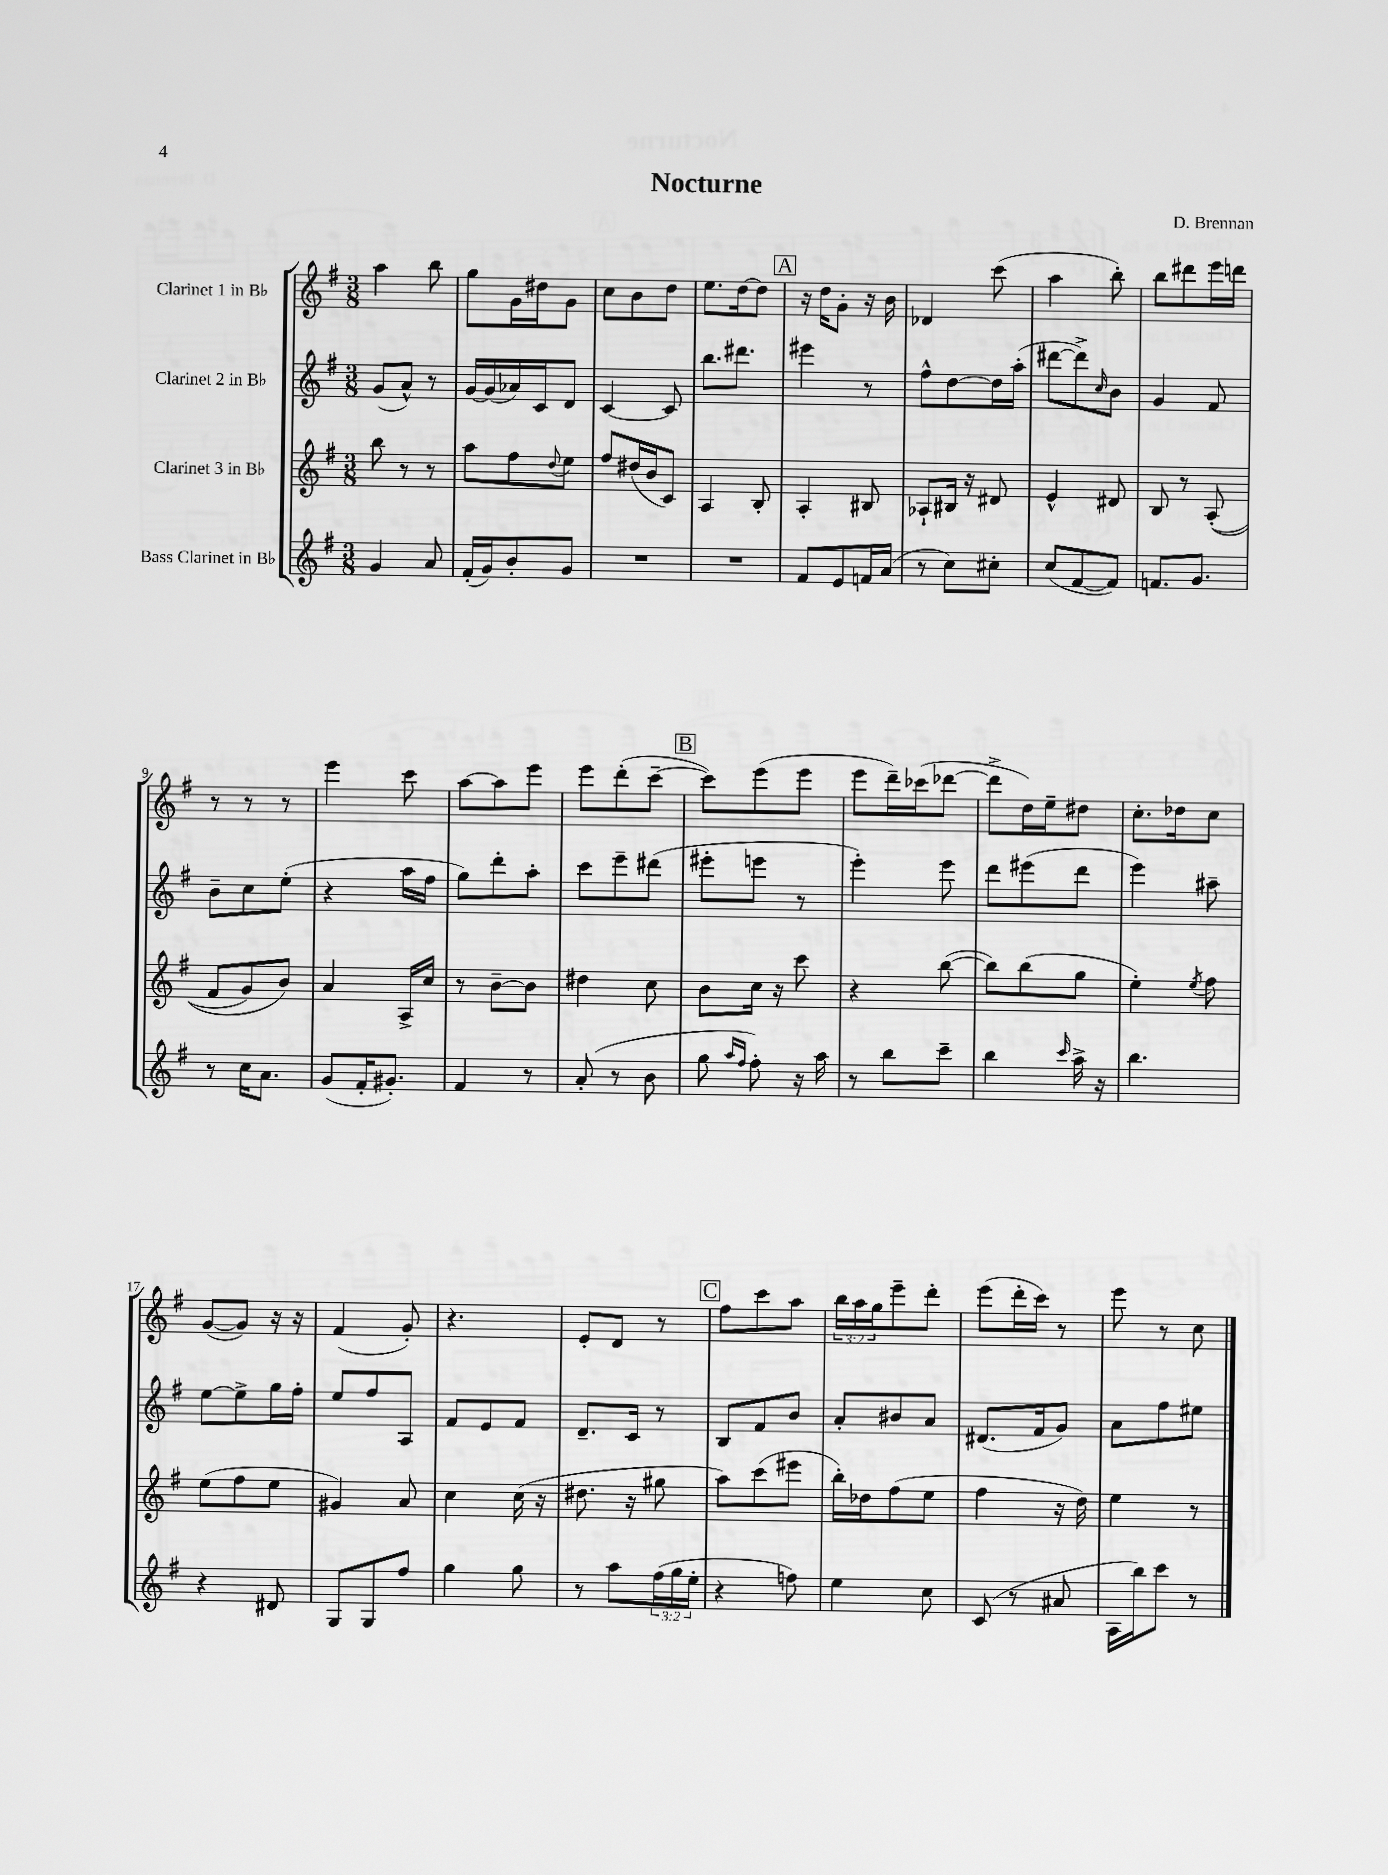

**kern	**kern	**kern	**kern
*staff4	*staff3	*staff2	*staff1
*clefG2	*clefG2	*clefG2	*clefG2
*k[f#]	*k[f#]	*k[f#]	*k[f#]
*M3/8	*M3/8	*M3/8	*M3/8
4g	8bb	(8g	4aa
.	8r	8a^^)	.
8a	8r	8r	8bb
=	=	=	=
(16f#'	8aa	[16g	8gg
16g)	.	(16g]	.
8b'	8ff#	16a-)	16g
.	.	16c	16dd#
.	8qqdd	.	.
8g	8ee	8d	8g
=	=	=	=
4.r	8ff#	[4c	8cc
.	(16dd#	.	8b
.	16b	.	.
.	8c)	8c]	8dd
=	=	=	=
4.r	4A	8.bb	8.ee
.	.	8.ddd#	[16dd
.	8B'	.	8dd]
=	=	=	=
8f#	4A'	4eee#	16r
.	.	.	16dd
8e	.	.	8g'
16f	8B#	8r	16r
(16a	.	.	16b
=	=	=	=
8r	8A-`	8ff#^^	4d-
8cc)	16B#	[8dd	.
.	16r	.	.
8cc#'	8d#	16dd]	(8ccc
.	.	(16aa'	.
=	=	=	=
(8cc	4e^^	[8ddd#	4aa
[8f#	.	8ddd#^])	.
.	.	16qqcc	.
8f#])	8d#	8b	8bb')
=	=	=	=
8.f	8B	4g	8bb
.	8r	.	8ddd#
8.g	.	.	.
.	&((8A'	8f#	16eee
.	.	.	16ddd
=	=	=	=
8r	8f#	8b~	8r
16cc	8g)	8cc	8r
8.a	.	.	.
.	8b&)	(8ee'	8r
=	=	=	=
(8g	4a	4r	4eee
16f#'	.	.	.
8.g#')	.	.	.
.	16A^	16aa	8ccc
.	16cc	16ff#	.
=	=	=	=
4f#	8r	8gg)	[8aa
.	[8b~	8ddd'	8aa]
8r	8b]	8aa'	8eee
=	=	=	=
(8a'	4dd#	8ccc	8eee
8r	.	8eee~	(8ddd'
8b	8cc	(8ddd#	[8ccc~
=	=	=	=
8gg	8b	8eee#'	8ccc])
16qqaa	.	.	.
16qqff#	.	.	.
8ff#')	16cc	8eee	(8eee
.	16r	.	.
16r	8ccc	8r	8eee
16aa	.	.	.
=	=	=	=
8r	4r	4eee')	8eee
8bb	.	.	16ddd~)
.	.	.	(16ccc-
8ccc~	([8bb	8eee	[8ddd-
=	=	=	=
4bb	8bb])	8ddd	8ddd-^]
.	(8bb	(8eee#	16dd)
.	.	.	16ee~
16qqccc	.	.	.
16aa^	8gg	8ddd	8dd#
16r	.	.	.
=	=	=	=
4.bb	4ee')	4eee)	8.cc'
.	.	.	16dd-
.	8qee	.	.
.	8ff#	8aa#~	8cc
=	=	=	=
4r	(8ee	[8ee	([8g
.	8ff#	8ee^]	8g])
8d#	8ee	16gg	16r
.	.	16ff#'	16r
=	=	=	=
8G	4g#)	8ee	(4f#
8G	.	8ff#	.
8ff#	8a	8A	8g')
=	=	=	=
4gg	4cc	8f#	4.r
.	.	8e	.
8gg	(16cc	8f#	.
.	16r	.	.
=	=	=	=
8r	8.dd#	8.d~	8e'
8aa	.	.	8d
.	16r	16c	.
(24ff#	8gg#	8r	8r
24gg	.	.	.
24ee'	.	.	.
=	=	=	=
4r	8aa)	8B	8ff#
.	(8ccc	8f#	8ccc
8ff)	8eee#	8b	8aa
=	=	=	=
4ee	16bb')	8a'	24bb
.	.	.	24aa
.	16dd-	.	.
.	.	.	24gg
.	(8ff#	8b#	8eee~
8cc	8ee	8a	8ddd'
=	=	=	=
(8c	4ff#	(8.d#	(8eee
8r	.	.	16ddd'
.	.	16f#	16ccc)
8a#	16r	8g)	8r
.	16dd)	.	.
=	=	=	=
16A	4ee	8a	8eee
16bb)	.	.	.
8ccc	.	8ff#	8r
8r	8r	8ee#	8cc
==	==	==	==
*-	*-	*-	*-
